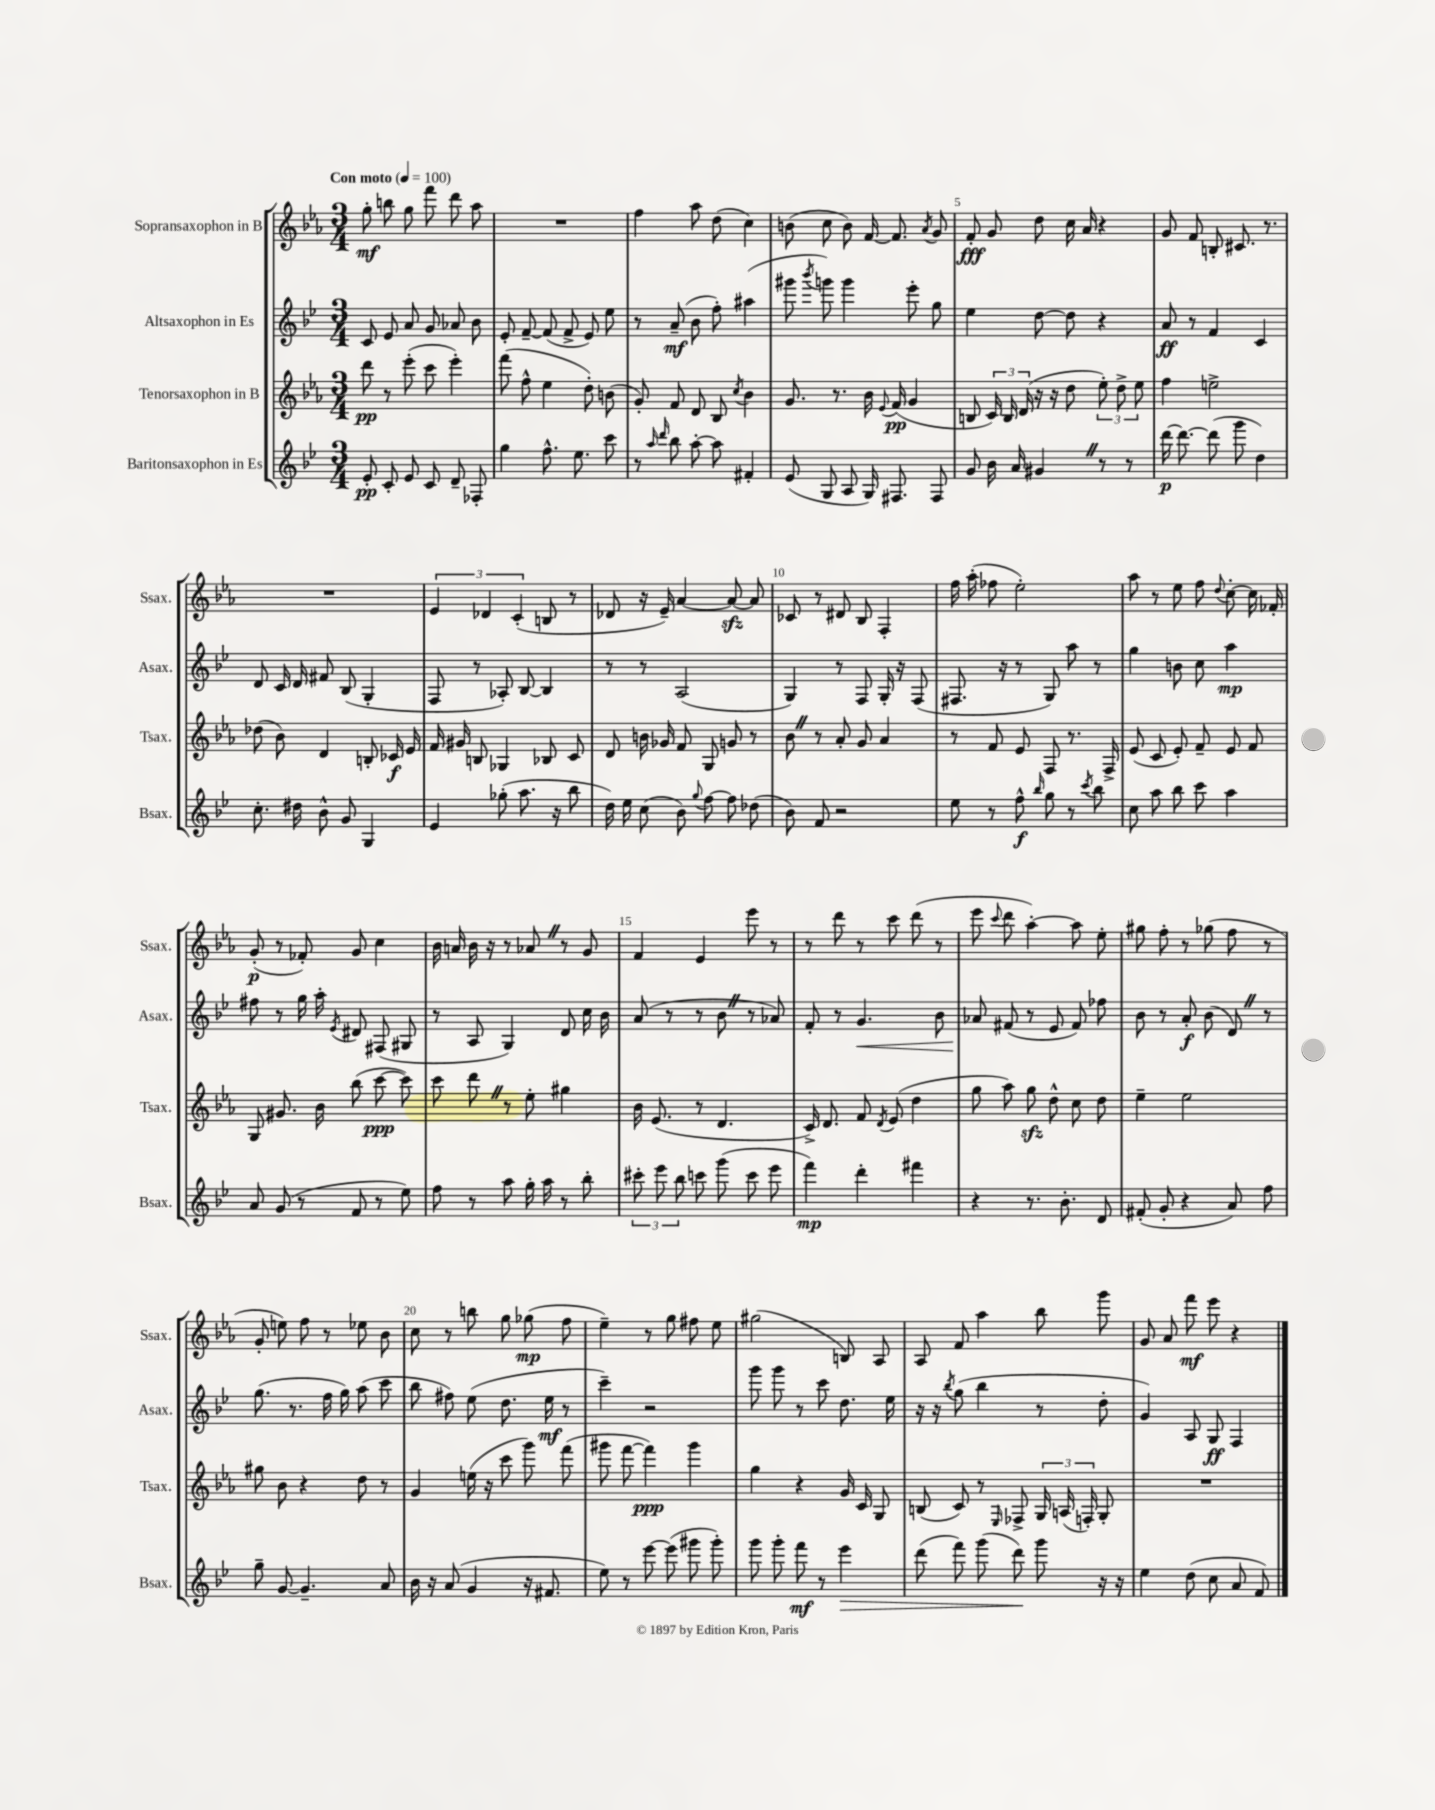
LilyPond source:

<<
\new StaffGroup <<
\new Staff = "s0" \with { instrumentName = "Sopransaxophon in B" shortInstrumentName = "Ssax." } {
    \clef treble \key ees \major \numericTimeSignature \time 3/4 \tempo "Con moto" 4 = 100
    \autoBeamOff g''8-.\mf b''8 g''8 f'''8 d'''8 aes''8 |
    R2. |
    f''4 aes''8 d''8( c''4) |
    b'8( c''8 b'8) f'16~ f'8. \acciaccatura { aes'8 } g'8 |
    f'8-.\fff g'8 d''8 c''16 aes'16 r4 |
    g'8 f'8 b8-. cis'8. r8. |
    R2. |
    \tuplet 3/2 { ees'4 des'4 c'4-.( } b8 r8 |
    des'8 r16 ees'16--) aes'4~ aes'8~\sfz aes'8 |
    ces'8 r8 dis'8 bes8 f4-. |
    f''16 aes''16-.( fes''8 ees''2-.) |
    aes''8 r8 ees''8 f''8 \appoggiatura { d''8 } c''8~-. c''16 fes'16-. |
    g'8-.\p( r8 fes'8-.) g'8 c''4 |
    bes'16 a'16 bes'16 r16 r8 aes'8 \once \override BreathingSign.text = \markup { \musicglyph "scripts.caesura.straight" } \breathe r8 g'8 |
    f'4 ees'4 ees'''8 r8 |
    r8 d'''8 r8 c'''8 d'''8( r8 |
    ees'''8 \appoggiatura { c'''8 } d'''8 aes''4~-.) aes''8 ees''8-. |
    gis''8 f''8-. r8 ges''8( f''8 r8 |
    g'8-. e''8) f''8 r8 ees''8 bes'8 |
    c''8 r8 b''8 g''8 ges''8\mp( f''8 |
    ees''4--) r8 g''8 fis''8 ees''8 |
    gis''2( b8) aes8 |
    aes8 f'8 aes''4 bes''8 g'''8 |
    g'8 aes'8 f'''8\mf ees'''8 r4 \bar "|." |
}
\new Staff = "s1" \with { instrumentName = "Altsaxophon in Es" shortInstrumentName = "Asax." } {
    \clef treble \key bes \major \numericTimeSignature \time 3/4
    \autoBeamOff c'8 ees'8 a'8 g'8 aes'8 bes'8 |
    ees'8-. f'8~-- f'8( f'8-> ees'8) ees''8 |
    r8 a'8--\mf( bes'8 f''8-.) ais''4( |
    gis'''8 \acciaccatura { bes'''8 } g'''8) g'''4 ees'''8-. g''8 |
    ees''4 d''8~ d''8 r4 |
    a'8\ff r8 f'4 c'4 |
    d'8 c'16 d'16 fis'8 bes8( g4-. |
    f8 r8 aes8-.) bes8~ bes4 |
    r8 r8 a2( |
    g4) r8 f8 g16-. r16 f8( |
    fis8. r16 r8 g8) a''8 r8 |
    g''4 b'8 c''8 a''4\mp |
    fis''8 r8 g''16 a''16-. \acciaccatura { ees'8 } dis'8 fis8( gis8 |
    r8 a8 g4) d'8 c''16 bes'16 |
    a'8( r8 r8 bes'8 \once \override BreathingSign.text = \markup { \musicglyph "scripts.caesura.straight" } \breathe r8 aes'8) |
    f'8-. r8 g'4.\< bes'8 |
    aes'8\! fis'8( r8 ees'8 fis'8) fes''8 |
    bes'8 r8 a'8-.\f bes'8( d'8) \once \override BreathingSign.text = \markup { \musicglyph "scripts.caesura.straight" } \breathe r8 |
    g''8.( r8. f''16 g''16) a''8( c'''8 |
    bes''8 fis''8) ees''8( d''8. ees''16\mf r8 |
    c'''4--) r2 |
    g'''8 g'''8 r8 c'''8 d''8. ees''16 |
    r16 r16 \acciaccatura { bes''8 } g''8( bes''4 r8 d''8-. |
    g'4) a8 g8\ff f4 \bar "|." |
}
\new Staff = "s2" \with { instrumentName = "Tenorsaxophon in B" shortInstrumentName = "Tsax." } {
    \clef treble \key ees \major \numericTimeSignature \time 3/4
    \autoBeamOff d'''8\pp r8 ees'''8-.( c'''8 ees'''4-.) |
    f'''8( f''8-^ ees''4 d''8-.) b'8( |
    g'8-.) f'8 d'8 bes8 \acciaccatura { c''8 } bes'4 |
    g'8. r8. bes'16 \appoggiatura { ees'8 } f'16\pp( g'4 |
    b8 \tuplet 3/2 { c'16) b16 d'16( } r16 r16 d''8 \tuplet 3/2 { ees''8-.) d''8-> ees''8 } |
    f''4 e''2-> |
    des''8( bes'8) d'4 b8-. ces'16\f ees'16 |
    f'16 gis'16 b8 ges4 bes8 c'8 |
    d'8 b'16 ges'16 f'8 g8 g'8 r8 |
    bes'8 \once \override BreathingSign.text = \markup { \musicglyph "scripts.caesura.straight" } \breathe r8 aes'8-. g'8 aes'4 |
    r8 f'8 ees'8 f8 r8. f16-> |
    ees'8( c'8 ees'8-.) f'8-- ees'8 f'8 |
    g8 gis'8. bes'16 bes''8( c'''8~\ppp c'''8) |
    c'''8 d'''8 \once \override BreathingSign.text = \markup { \musicglyph "scripts.caesura.straight" } \breathe r8 ees''8-. gis''4 |
    bes'16 ees'8.( r8 d'4. |
    c'16->) d'8. f'8 \acciaccatura { d'8 } ees'8( d''4 |
    g''8 aes''8) g''8\sfz d''8-^ c''8 d''8 |
    ees''4-- ees''2 |
    gis''8 bes'8 r4 d''8 r8 |
    g'4 e''16( r16 c'''8 g'''8) f'''8( |
    gis'''8 f'''8~ f'''4\ppp) gis'''4 |
    g''4 r4 g'16 c'16 g8 |
    b8( c'8) r8 \grace { ees16 } fes8-> \tuplet 3/2 { g16 a16( f16-.) } g8-. |
    R2. \bar "|." |
}
\new Staff = "s3" \with { instrumentName = "Baritonsaxophon in Es" shortInstrumentName = "Bsax." } {
    \clef treble \key bes \major \numericTimeSignature \time 3/4
    \autoBeamOff ees'8-.\pp c'8-. ees'8 c'8 d'8-- fes8-. |
    g''4 f''8.-^ ees''8. c'''8 |
    r8 \grace { a''16 d'''16 } bes''8 a''8~-. a''8 fis'4-. |
    ees'8( g8 a8 g16) fis8. fis8 |
    g'8 bes'16 a'16 gis'4 \once \override BreathingSign.text = \markup { \musicglyph "scripts.caesura.straight" } \breathe r8 r8 |
    d'''16~\p d'''8.~ d'''8( g'''8 d''4) |
    c''8.-. dis''16 bes'8-^ g'8 g4 |
    ees'4 ges''8-.( a''8. r16 bes''8 |
    d''16) ees''16 c''8( bes'8) \appoggiatura { g''8 } f''8~ f''8 des''8( |
    bes'8) f'8 r2 |
    ees''8 r8 f''8-^\f \grace { bes''16 } g''8 r8 \acciaccatura { c'''8 } bes''8 |
    c''8 a''8 bes''8 c'''8 a''4 |
    a'8 g'8( r8 f'8 r8 ees''8) |
    f''8 r8 a''8 g''16-. a''16 r8 bes''8-. |
    \tuplet 3/2 { cis'''8-. ees'''8 bes''8 } c'''8 g'''8( c'''8 ees'''8 |
    f'''4\mp) d'''4-. fis'''4 |
    r4 r8. bes'8.-. d'8 |
    fis'8-.( g'8-. r4 a'8) f''8 |
    g''8-- g'8~ g'4.-- a'8 |
    bes'16 r16 a'8( g'4 r16 fis'8. |
    ees''8) r8 ees'''8~ ees'''8( gis'''8 gis'''8-.) |
    g'''8 g'''8-. f'''8\mf r8 ees'''4\> |
    d'''8( f'''8) g'''8( d'''8\!) g'''8 r16 r16 |
    ees''4 d''8( c''8 a'8 f'8) \bar "|." |
}
>>
>>
\layout { \context { \Score \override BarNumber.break-visibility = ##(#f #t #t) barNumberVisibility = #(every-nth-bar-number-visible 5) } }
